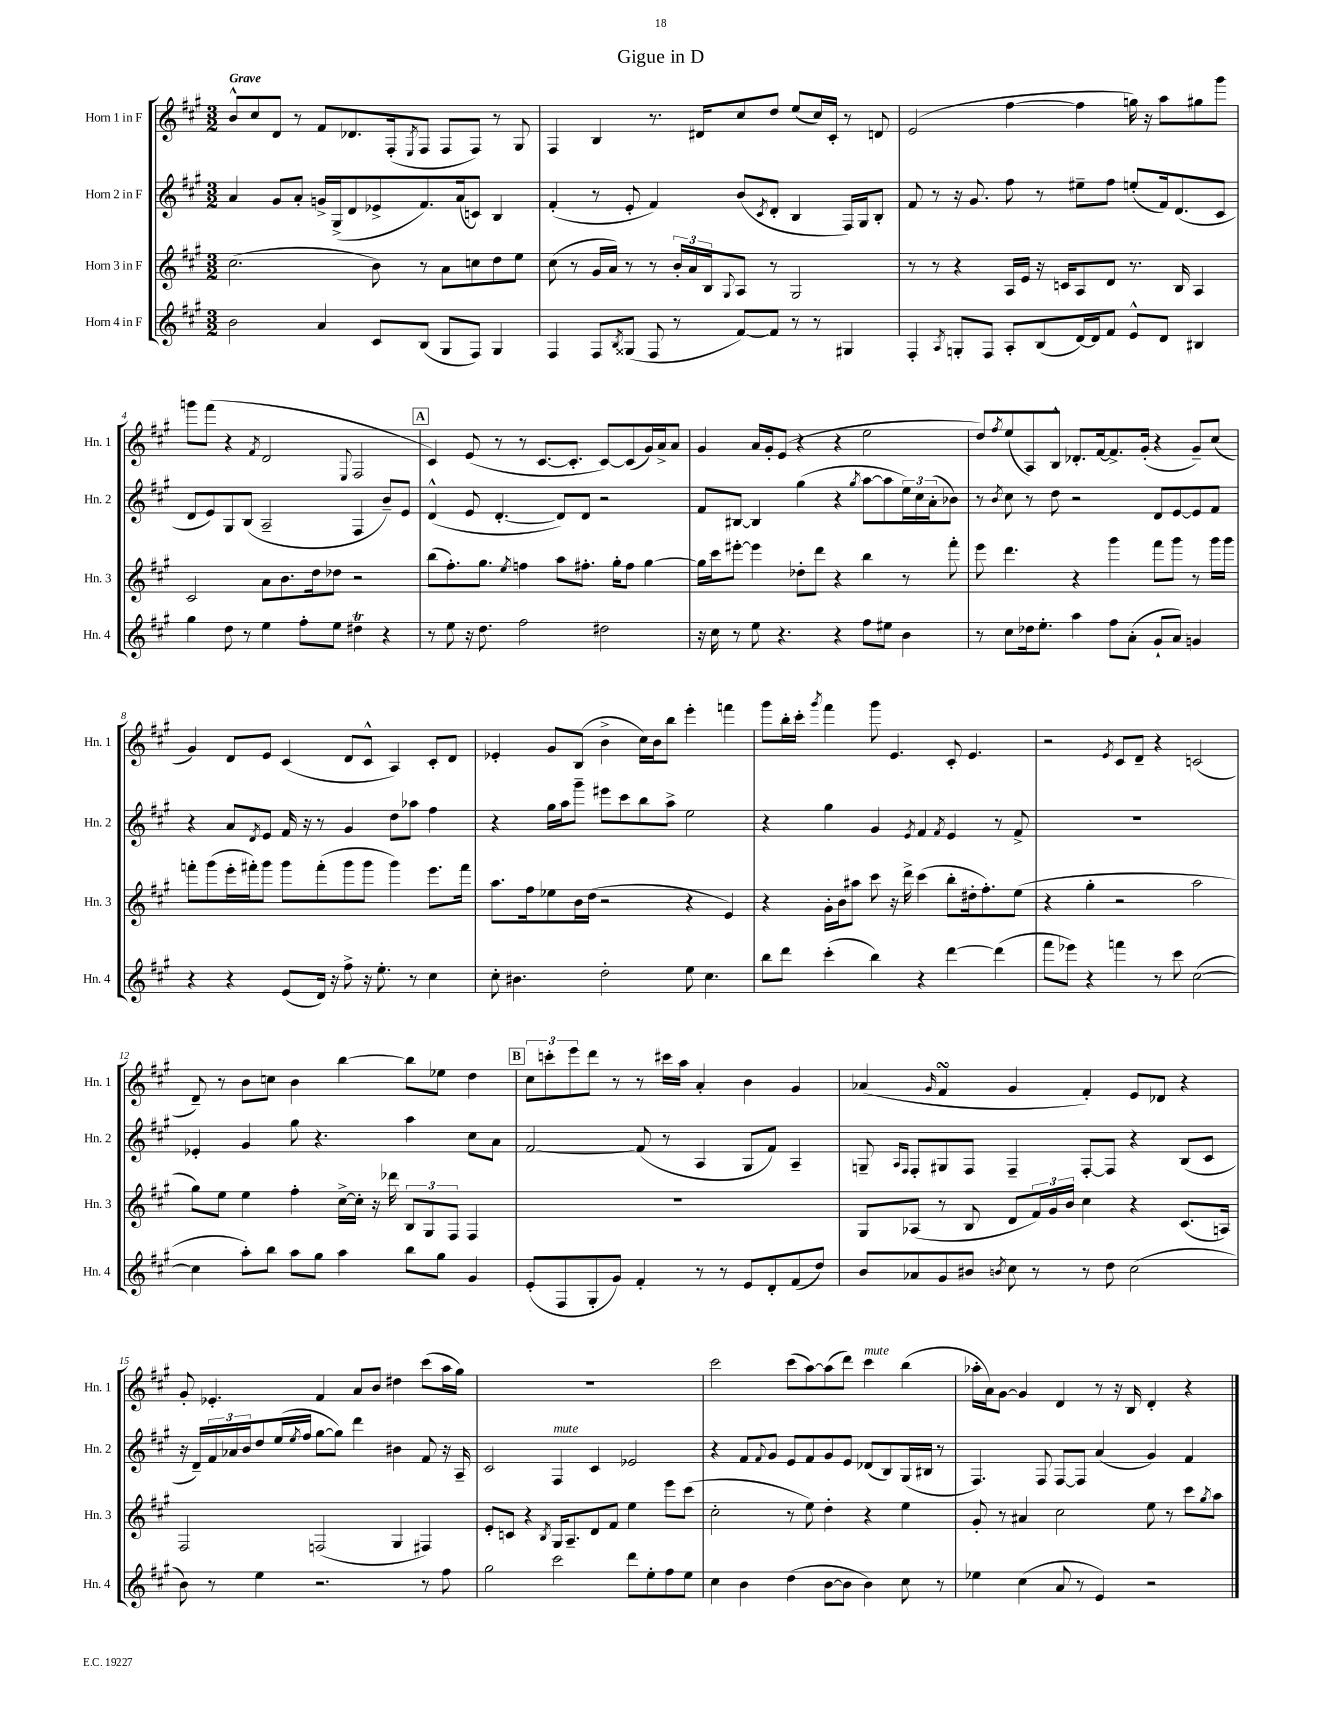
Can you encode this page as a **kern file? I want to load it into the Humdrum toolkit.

**kern	**kern	**kern	**kern
*part4	*part3	*part2	*part1
*staff4	*staff3	*staff2	*staff1
*I"Horn 4 in F	*I"Horn 3 in F	*I"Horn 2 in F	*I"Horn 1 in F
*I'Hn. 4	*I'Hn. 3	*I'Hn. 2	*I'Hn. 1
*clefG2	*clefG2	*clefG2	*clefG2
*k[f#c#g#]	*k[f#c#g#]	*k[f#c#g#]	*k[f#c#g#]
*M3/2	*M3/2	*M3/2	*M3/2
=1	=1	=1	=1
!	!	!	!LO:TX:a:B:t=Grave
2b\	(2.cc#\	4a/	8b^^/L
.	.	.	8cc#/
.	.	8g#/L	8d/J
.	.	8a'/J	8r
4a/	.	16gn^/LL	8f#/L
.	.	(16G#^/J	.
.	.	8d/	8.d-X/
8c#/L	8b\)	8e-X^/	.
.	.	.	(16F#'/k
.	.	.	8qE/
(8B/J	8r	8.f#/)	8F#/J
8G#/L	8a\L	.	8F#/L
.	.	(16a/k	.
8F#/J)	8ccn\	8cn/J)	8F#/J)
4G#/	8dd\	4B/	8r
.	8ee\J	.	8G#/
=2	=2	=2	=2
4F#/	(8cc#\	(4f#'/	4F#/
.	8r	.	.
8F#/L	16g#/LL	8r	4B/
.	16a/JJ)	.	.
8qB/	.	.	.
(8G##X/J	8r	8e'/	.
8F#/	8r	4f#/)	8.r
8r	24b'/LL	.	.
.	24a/	.	.
.	.	.	16d#X/KL
.	24B/J	.	.
.	8qqG#/	.	.
[8f#/L)	8A/J	(8b/L	8cc#/
.	.	8qc#/	.
8f#/J]	8r	8d'/J	8dd/J
8r	2G#/	4B/	(8ee/L
8r	.	.	16cc#/L)
.	.	.	16c#'/JJ
4G#X/	.	16F#/LL)	8r
.	.	16G#/J	.
.	.	8B'/J	8dn/
=3	=3	=3	=3
4F#'/	8r	8f#/	(2e/
.	8r	8r	.
8qA/	.	.	.
8Gn'/L	4r	16r	.
.	.	8.g#/	.
8F#/J	.	.	.
8A'/L	16A/LL	8ff#\	[4ff#\
.	16e/JJ	.	.
(8B/	16r	8r	.
.	16cn/KL	.	.
[16d/L)	8A/	8ee#X~\L	4ff#\]
16d/J]	.	.	.
8f#/J	8d/J	8ff#\J	.
8e^^/L	8.r	(8een'/L	16ggn\)
.	.	.	16r
8d/J	.	16f#/k)	8aa\L
.	16B/	(8.d/	.
4B#X/	4A/	.	8gg#X\
.	.	8c#/J	8ggg#\J
!!LO:LB:g=z
=4	=4	=4	=4
4gg#\	2c#/	8d/L	8gggn\L
.	.	8e/)	(8fff#\J
8dd\	.	8G#/	4r
8r	.	(8B/J	.
.	.	.	8qf#/
4ee\	8a\L	2A~/	2d/
.	8.b\	.	.
8ff#'\L	.	.	.
.	16dd\k	.	.
8ee\J	8dd-X\J	.	.
.	.	.	8qqE/
4dd#Xt\	2r	4F#/	2F#/
4r	.	8b~/L)	.
.	.	8e/J	.
!!LO:REH:place=s1:t=A
=5	=5	=5	=5
8r	(8bb\L	(4d^^/	4c#/)
8ee\	8.ff#'\)	.	.
16r	.	8e/	(8e/
8.dd\	8.gg#\J	.	.
.	.	[4.d'/	8r
.	8qee/	.	.
2ff#\	4ffn\	.	8r
.	.	.	[8.c#/L
.	8aa\L	8d/L])	.
.	.	.	8.c#'/J]
.	8.ff#X'\J	8d/J	.
2dd#X\	.	2r	[8c#/L)
.	16gg#'\KL	.	.
.	8ff#\J	.	(8c#/]
.	[4gg#\	.	16g#/L)
.	.	.	16a^/J
.	.	.	8a/J
=6	=6	=6	=6
16r	16gg#\LL]	8f#/L	4g#/
16cc#\	16ccc#\J	.	.
8r	[8eee#X'\J	[8B#X/J	.
8ee\	4eee#\]	4B#/]	16a/LL
.	.	.	16g#'/J
4.r	.	.	(8e/J
.	8dd-X'\L	(4gg#\	4r
.	8ddd\J	.	.
4r	4r	4r	4r
.	.	8qgg#/	.
8ff#\L	4bb\	[8aa\L	2ee\
8ee#X\J	.	8aa\]	.
4b\	8r	24ee\L)	.
.	.	24cc#\	.
.	.	(24a'\J	.
.	8fff#'\	8b-X\J)	.
=7	=7	=7	=7
8r	8eee\	8r	8dd/L)
.	.	8qb/	8qff#/
8cc#\L	4.ddd\	8cc#\	(8ee/
16dd-X\k	.	8r	8A/)
8.ee'\J	.	.	.
.	.	8dd\	8B^^/J
4aa\	4r	2r	8.d-X'/L
.	.	.	[16f#/k
8ff#\L	4ggg#\	.	8.f#^/]
(8a'\J	.	.	.
.	.	.	(16g#'/Jk
8g#`/L	8fff#\L	8d/L	4r
8a/J)	8ggg#\J	[8e/	.
4gn/	8r	8e/]	8g#~/L)
.	16ggg#\LL	8f#/J	(8cc#/J
.	16ggg#\JJ	.	.
!!LO:LB:g=z
=8	=8	=8	=8
4r	8fffn'\L	4r	4g#/)
.	(8ggg#\	.	.
4r	16eee'\L	8a/L	8d/L
.	16fff#X'\J)	.	.
.	.	8qd/	.
.	8ggg#\J	8e/J	8e/J
(8e/L	8ggg#\L	16f#/	(4c#/
.	.	16r	.
16d/Jk)	(8fff#'\	8r	.
16r	.	.	.
8ff#^\	8ggg#\	4g#/	8d/L
16r	8ggg#\J	.	8c#^^/J
8.ee'\	.	.	.
.	4ggg#\)	8dd\L	4A/)
8r	.	8aa-X\J	.
4cc#\	8.eee\L	4ff#\	8c#'/L
.	.	.	8d/J
.	16fff#\Jk	.	.
=9	=9	=9	=9
8cc#'\	8.aa\L	4r	4e-X'/
4.b#X\	.	.	.
.	16ff#\k	.	.
.	8ee-X\	16gg#\LL	8g#/L
.	.	16aa\J	.
.	16b\L	8ggg#~\J	(8B/J
.	(16dd\JJ	.	.
2dd'\	2r	8eee#X\L	4b^\
.	.	8ccc#\	.
.	.	8bb\	16cc#\LL)
.	.	.	16b\J
.	.	8aa^\J	8bb\J
8ee\	4r	2ee\	4eee'\
4.cc#\	.	.	.
.	4e/)	.	4fffn\
=10	=10	=10	=10
8bb\L	4r	4r	8ggg#\L
8ddd\J	.	.	16bb'\L
.	.	.	16ccc#'\JJ
.	.	.	8qggg#/
(4ccc#'\	16g#'\LL	4gg#\	4fff#\
.	16b\J	.	.
.	8aa#X\J	.	.
4bb\)	8ccc#\	4g#/	8ggg#\
.	16r	.	4.e/
.	16ddd^\	.	.
.	.	8qe/	.
4r	(4ccc#\	4f#/	.
.	.	8qf#/	.
[4ddd\	8bb'\L	4e/	8c#'/
.	16dd#X'\k	.	4.e/
.	8.ff#'\)	.	.
(4ddd\]	.	8r	.
.	(8ee\J	8f#^/	.
=11	=11	=11	=11
8fff#\L	4r	1.r	2r
8eee-X\J)	.	.	.
4r	4gg#'\	.	.
.	.	.	8qe/
4fffn\	2r	.	8c#/L
.	.	.	8d~/J
8r	.	.	4r
8ccc#\	.	.	.
([2cc#\	2aa\	.	(2cn/
!!LO:LB:g=z
=12	=12	=12	=12
4cc#\]	8gg#\L)	4e-X'/	8d~/)
.	8ee\J	.	8r
8aa'\L)	4ee\	4g#/	8b\L
8bb\J	.	.	8ccn\J
8aa\L	4ff#'\	8gg#\	4b\
8gg#\J	.	4.r	.
4aa\	[16cc#^\LL	.	[4bb\
.	16cc#'\JJ]	.	.
.	16r	.	.
.	16ddd-X\	.	.
8bb\L	12B/L	4aa\	8bb\L]
.	12G#/	.	.
8gg#\J	.	.	8ee-X\J
.	12F#/J	.	.
4g#/	4F#/	8cc#\L	4dd\
.	.	8a\J	.
!!LO:REH:place=s1:t=B
=13	=13	=13	=13
(8e'/L	1.r	[2f#/	12cc#\L
.	.	.	12cccn'\
8F#/	.	.	.
.	.	.	12eee\
8G#'/	.	.	8ddd\J
8g#/J)	.	.	8r
4f#'/	.	(8f#/]	8r
.	.	8r	16ccc#X\LL
.	.	.	16aa\JJ
8r	.	4A/	4a'/
8r	.	.	.
8e/L	.	8G#/L	4b\
8d'/	.	8f#/J)	.
(8f#/	.	4A~/	4g#/
8dd/J)	.	.	.
=14	=14	=14	=14
8b/L	8G#/L	8Gn~/	(4a-X/
.	.	16qqA/LL	.
.	.	16qqF#/JJ	.
8a-X/	(8A-X/J	8F#'/L	.
.	.	.	16qqg#/
8g#/	8r	8G#X/	4f#sSSS/
8b#X/J	8B/	8F#/J	.
8qbn/	.	.	.
8cc#\	8d/L	4F#~/	4g#/
8r	24f#/L)	.	.
.	24g#/	.	.
.	24b/JJ	.	.
8r	4cc#\	[8F#'/L	4f#'/)
8dd\	.	8F#/J]	.
(2cc#\	4r	4r	8e/L
.	.	.	8d-X/J
.	(8.c#/L	(8B/L	4r
.	.	8c#/J	.
.	16An/Jk)	.	.
!!LO:LB:g=z
=15	=15	=15	=15
8b\)	2F#/	16r	8g#'/
.	.	16d~/LL)	.
8r	.	24f#/	4.e-X'/
.	.	24a-X/	.
.	.	24b/J	.
4ee\	.	8dd/	.
.	.	(16ee/L	.
.	.	8qee/	.
.	.	16ff#/JJ	.
2.r	(2Fn/	[8gg#\L	4f#/
.	.	8gg#\J])	.
.	.	4ddd\	8a/L
.	.	.	8b/J
.	4G#/	4b#X\	4dd#X\
8r	4F#X/)	8f#/	(8ccc#\L
8ff#\	.	16r	16aa\L
.	.	16A~/	16gg#\JJ)
=16	=16	=16	=16
2gg#\	8e'/L	2c#/	1.r
.	8cn/J	.	.
.	4r	.	.
.	8qB/	.	.
!	!	!LO:TX:a:i:t=mute	!
2ccc#\	16G#/KL	4F#/	.
.	8.A~/	.	.
.	8d/	4c#/	.
.	8f#/J	.	.
8ddd\L	4ee\	2e-X/	.
8ee'\	.	.	.
8ff#\	8eee\L	.	.
8ee\J	(8ccc#\J	.	.
=17	=17	=17	=17
4cc#\	2cc#'\	4r	2ccc#\
4b\	.	8f#/L	.
.	.	8qqf#/	.
.	.	8g#/J	.
(4dd\	8r	8e/L	(8ccc#\L
.	8ee\)	8f#/	[8aa\)
[8b\L	4dd'\	8g#/	(8aa\]
8b\J]	.	8e/J	8ddd\J)
!	!	!	!LO:TX:a:i:t=mute
4b\)	4r	(8d-X/L	4ccc#\
.	.	8B/)	.
8cc#\	4ee\	(16G#/L	(4bb\
.	.	16B#X/JJ	.
8r	.	8r	.
=18	=18	=18	=18
4ee-X\	8g#'/	4.F#/)	16aa-X'\LL
.	.	.	16a\J)
.	8r	.	[8g#\J
(4cc#\	4a#X/	.	4g#/]
.	.	8F#/	.
8a/	2cc#\	[8F#/L	4d/
8r	.	8F#/J]	.
4e/)	.	(4a/	8r
.	.	.	16r
.	.	.	16B/
2r	8ee\	4g#/)	4d'/
.	8r	.	.
.	8ccc#\L	4f#/	4r
.	8qgg#/	.	.
.	8aa\J	.	.
==	==	==	==
*-	*-	*-	*-
